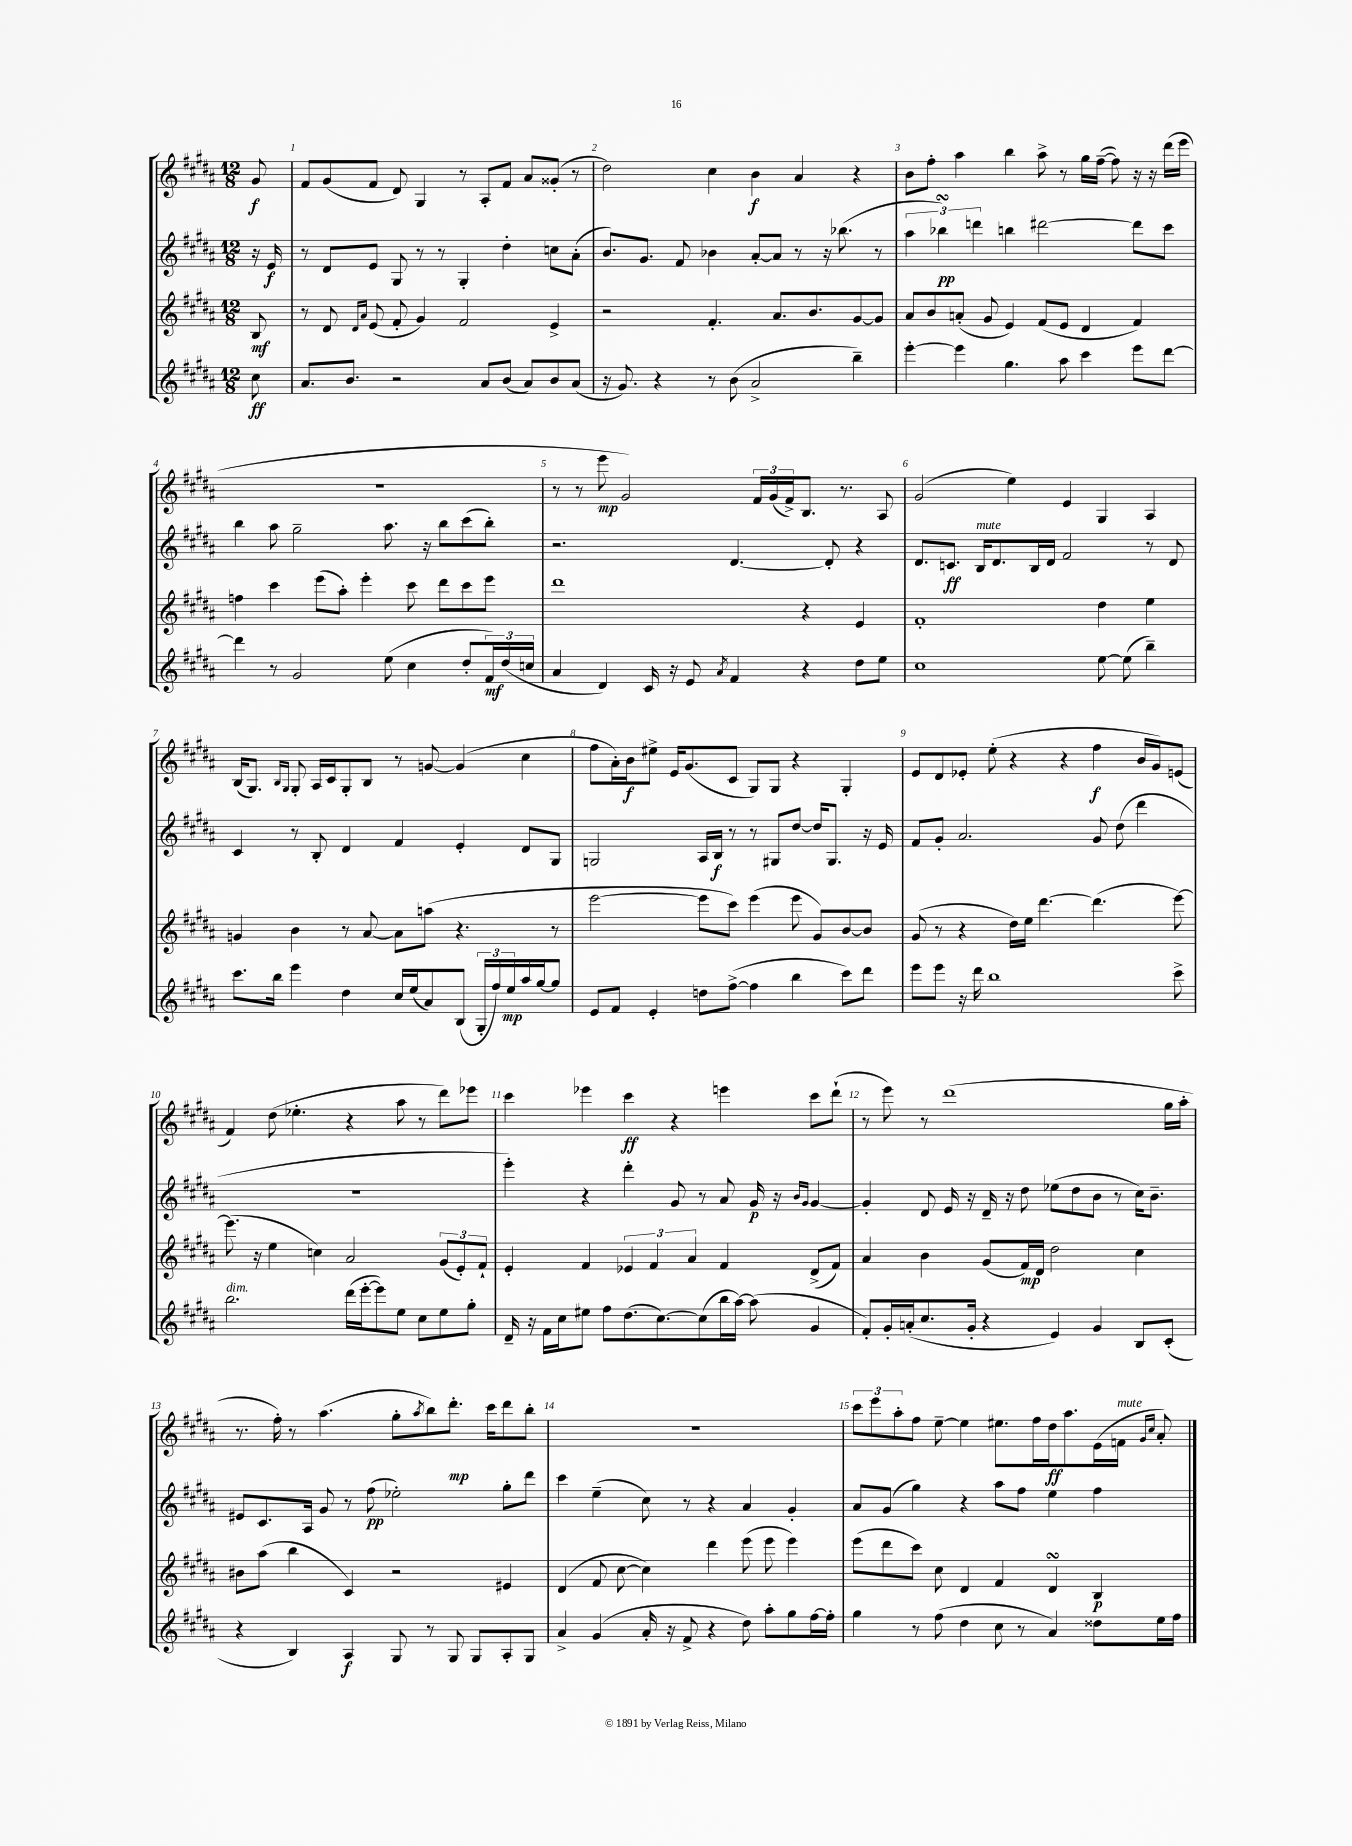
<<
\new StaffGroup <<
\new Staff = "s0" {
    \clef treble \key b \major \numericTimeSignature \time 12/8 \partial 8
    gis'8\f |
    fis'8 gis'8( fis'8 dis'8) gis4 r8 ais8-. fis'8 ais'8 gisis'8-.( r8 |
    dis''2) cis''4 b'4\f ais'4 r4 |
    b'8 fis''8-. ais''4 b''4 ais''8-> r8 gis''16 fis''16~--( fis''8) r16 r16 dis'''16( e'''16 |
    R1. |
    r8 r8 e'''8\mp gis'2) \tuplet 3/2 { fis'16 gis'16( fis'16->) } b8. r8. ais8 |
    gis'2( e''4) e'4 gis4 ais4 |
    b16( gis8.) \grace { b16 gis16 } gis8-. ais16 cis'16 gis8-. b8 r8 g'8~ g'4( cis''4 |
    fis''8 ais'16-.) b'16\f eis''8-> e'16 gis'8.( cis'8 gis8) gis8 r4 gis4-. |
    e'8 dis'8 ees'8-. e''8-.( r4 r4 fis''4\f b'16 gis'16) e'8( |
    fis'4) dis''8( ees''4.-. r4 ais''8 r8 dis'''8) ees'''8 |
    cis'''4 ees'''4 cis'''4\ff r4 e'''4 cis'''8 dis'''8-!( |
    r8 e'''8) r8 dis'''1( gis''16 ais''16-. |
    r8. fis''16-.) r8 ais''4.( gis''8-. \acciaccatura { ais''8 } b''8) dis'''8.-.\mp cis'''16 dis'''8 b''8-. |
    R1. |
    \tuplet 3/2 { cis'''8 e'''8 ais''8-. } fis''8 e''8~-- e''4 eis''8. fis''16 dis''16\ff ais''8. e'16( f'16^\markup { \italic "mute" } \grace { gis'16 cis''16 } ais'8-.) \bar "|." |
}
\new Staff = "s1" {
    \clef treble \key b \major \numericTimeSignature \time 12/8 \partial 8
    r16 e'16\f |
    r8 dis'8 e'8 gis8 r8 r8 gis4-. dis''4-. c''8 ais'8-.( |
    b'8.) gis'8. fis'8 bes'4 ais'8~-. ais'8 r8 r16 bes''8.( r8 |
    \tuplet 3/2 { ais''4 bes''4\turn\pp) d'''4 } b''4 dis'''2~ dis'''8 cis'''8 |
    b''4 ais''8 gis''2-- ais''8. r16 b''8 cis'''8( b''8-.) |
    r2. dis'4.~ dis'8-. r4 |
    dis'8. c'8.\ff b16^\markup { \italic "mute" } dis'8. b16 dis'16 fis'2 r8 dis'8 |
    cis'4 r8 b8-. dis'4 fis'4 e'4-. dis'8 gis8 |
    g2 ais16 b16\f r8 r8 gis8 dis''8~ dis''16 gis8. r16 e'16 |
    fis'8 gis'8-. ais'2. gis'8 dis''8( dis'''4 |
    R1. |
    e'''4-.) r4 dis'''4-. gis'8 r8 ais'8 gis'16\p r16 \grace { b'16 gis'16 } gis'4~ |
    gis'4-. dis'8 e'16 r16 dis'16-- r16 dis''8 ees''8( dis''8 b'8 r8 cis''16) b'8.-- |
    eis'8 cis'8. ais16 gis'8 r8 fis''8\pp( ees''2-.) gis''8-. dis'''8 |
    cis'''4 e''4--( cis''8) r8 r4 ais'4 gis'4-. |
    ais'8 gis'8( gis''4) r4 ais''8 fis''8 e''4 fis''4 \bar "|." |
}
\new Staff = "s2" {
    \clef treble \key b \major \numericTimeSignature \time 12/8 \partial 8
    b8\mf |
    r8 dis'8 \grace { dis'16 ais'16 } e'8( fis'8-. gis'4) fis'2 e'4-> |
    r2 fis'4.-. ais'8. b'8. gis'8~ gis'8 |
    ais'8 b'8 a'8-.( gis'8 e'4) fis'8( e'8 dis'4 fis'4) |
    f''4 cis'''4 e'''8( ais''8-.) e'''4-. cis'''8 dis'''8 cis'''8 e'''8 |
    dis'''1 r4 e'4 |
    fis'1-. dis''4 e''4 |
    g'4 b'4 r8 ais'8~ ais'8 a''8( r4. r8 |
    e'''2~ e'''8 cis'''8) e'''4( e'''8 gis'8) b'8~ b'8 |
    gis'8( r8 r4 dis''16) e''16 dis'''4.~ dis'''4.( e'''8~) |
    e'''8.( r16 e''4 c''4) ais'2 \tuplet 3/2 { gis'8( e'8-.) fis'8-! } |
    e'4-. fis'4 \tuplet 3/2 { ees'4 fis'4 ais'4 } fis'4 dis'8->( fis'8) |
    ais'4 b'4 gis'8( fis'16\mp) dis'16 dis''2 cis''4 |
    bis'8 ais''8( b''4 cis'4) r2 eis'4 |
    dis'4( fis'8 cis''8~ cis''4) dis'''4 e'''8( e'''8 e'''4) |
    e'''8( dis'''8 cis'''8) cis''8 dis'4 fis'4 dis'4\turn b4\p \bar "|." |
}
\new Staff = "s3" {
    \clef treble \key b \major \numericTimeSignature \time 12/8 \partial 8
    cis''8\ff |
    ais'8. b'8. r2 ais'8 b'8( ais'8) b'8 ais'8( |
    r16 gis'8.) r4 r8 b'8( ais'2-> b''4--) |
    e'''4~-. e'''4 gis''4. ais''8 cis'''4 e'''8 dis'''8~ |
    dis'''4 r8 gis'2 e''8( cis''4 dis''8-. \tuplet 3/2 { fis'16\mf) dis''16( c''16 } |
    ais'4 dis'4) cis'16 r16 e'8 \acciaccatura { ais'8 } fis'4 r4 dis''8 e''8 |
    cis''1 e''8~ e''8( b''4--) |
    cis'''8. b''16 e'''4 dis''4 cis''16 e''16( ais'8) b8( \tuplet 3/2 { gis16-. fis''16) e''16\mp } ais''16 gis''16~ gis''8 |
    e'8 fis'8 e'4-. d''8 fis''8~->( fis''4 b''4 cis'''8) dis'''8 |
    e'''8 e'''8 r16 dis'''16 b''1 cis'''8-> |
    b''2.^\markup { \italic "dim." } dis'''16( e'''16~-. e'''8) e''8 cis''8 e''8 gis''8-. |
    dis'16-- r16 fis'16 cis''16 eis''8 fis''8 dis''8.( cis''8.~) cis''8( b''16 ais''16~) ais''8( gis'4 |
    fis'8-.) gis'16-. a'16-.( cis''8. gis'16-. r4 e'4) gis'4 b8 cis'8-.( |
    r4 b4) ais4\f gis8 r8 gis8 gis8 ais8-. gis8 |
    ais'4-> gis'4( ais'16-. r16 fis'8-> r4 dis''8) ais''8-. gis''8 fis''16~ fis''16-. |
    gis''4 r8 fis''8( dis''4 cis''8 r8 ais'4) disis''8 e''16 fis''16 \bar "|." |
}
>>
>>
\layout { \context { \Score \override BarNumber.break-visibility = ##(#f #t #t) barNumberVisibility = #all-bar-numbers-visible } }
